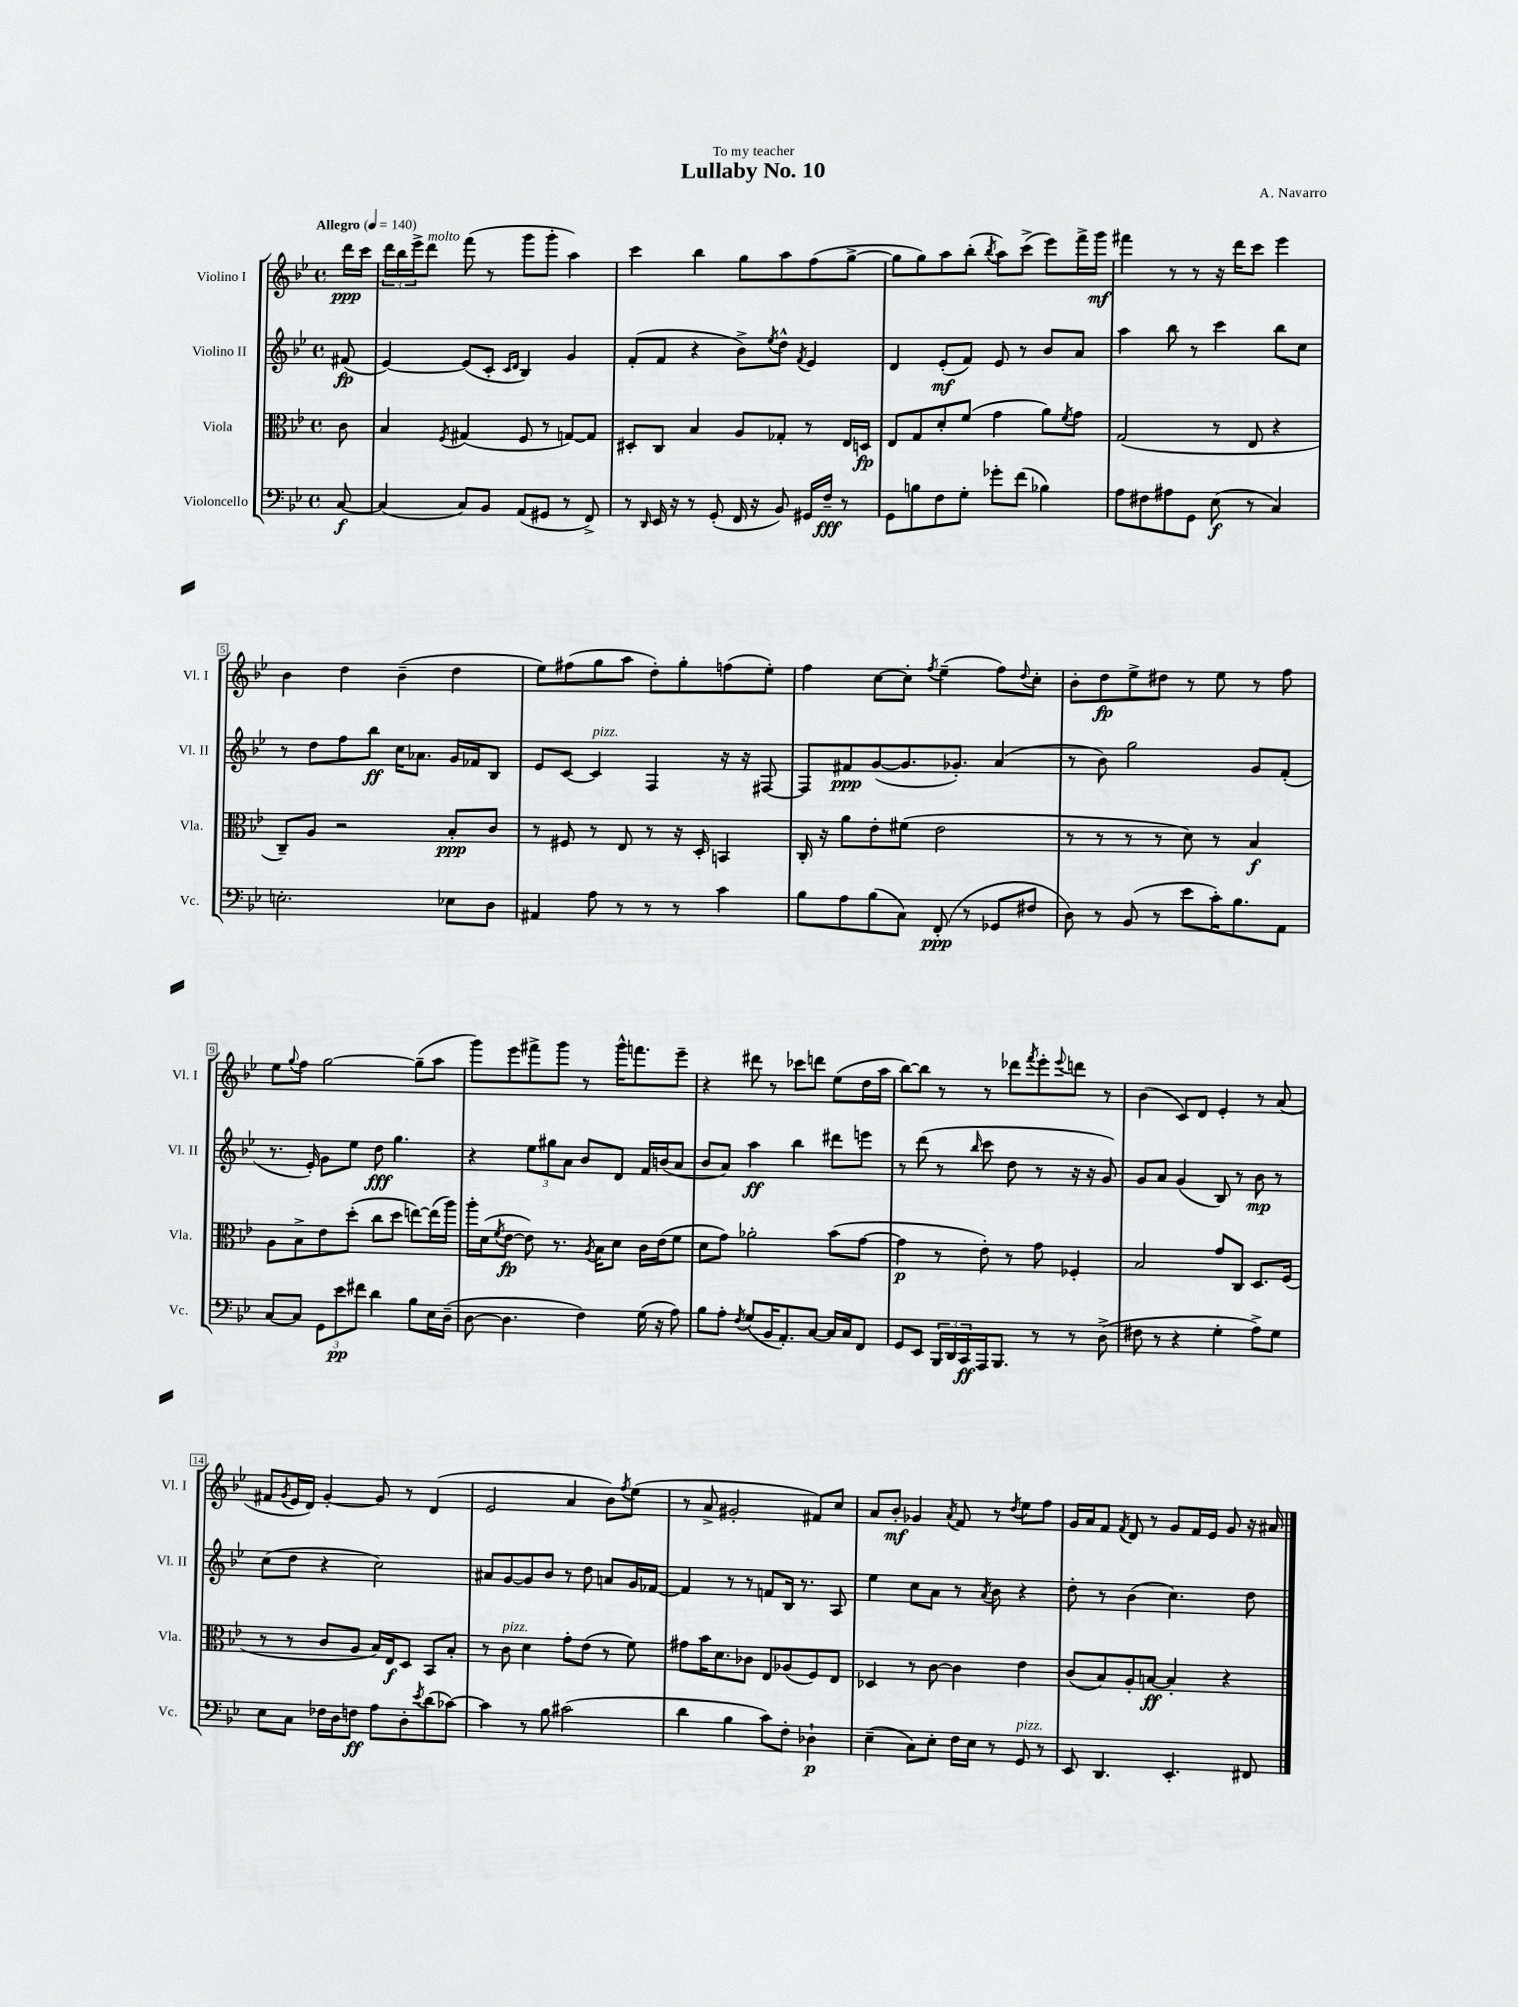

**kern	**kern	**kern	**kern
*staff4	*staff3	*staff2	*staff1
*clefF4	*clefC3	*clefG2	*clefG2
*k[b-e-]	*k[b-e-]	*k[b-e-]	*k[b-e-]
*M4/4	*M4/4	*M4/4	*M4/4
*met(c)	*met(c)	*met(c)	*met(c)
*MM140	*MM140	*MM140	*MM140
[8C/	8c\	(8f#/	16ddd\LL
.	.	.	16ccc\JJ
=	=	=	=
(4C/]	4B-/	[4e-/)	24ddd\LL
.	.	.	24bb-\
.	.	.	24eee-^\J
.	.	.	8ddd\J
.	8qF/	.	.
8C/L)	(4G#/	(8e-/]L	(8fff\
8BB-/J	.	8c'/J	8r
.	.	16qqc/LL	.
.	.	16qqd/JJ	.
(8AA/L	8F/	4B-/)	8ggg\L
8GG#/J	8r	.	8ggg'\J
8r	[8G/L)	4g/	4aa\)
8FF^/)	8G/]J	.	.
=	=	=	=
8r	8D#'/L	(8f'/L	4ccc\
16qqDD/	.	.	.
16EE-/	8C/J	8f/J	.
16r	.	.	.
8r	4B-/	4r	4bb-\
(8GG'/	.	.	.
16FF/	8A/L	8b-^\L)	8gg\L
16r	.	.	.
.	.	8qee-/	.
8BB-/)	8G-'/J	8dd^^\J	8aa\
.	.	8qf/	.
16GG#/LL	8r	4e-/	(8ff\
16F~/JJ	.	.	.
8r	16E-/LL	.	[8gg^\J
.	16D/JJ	.	.
=	=	=	=
8GG\L	8E-/L	4d/	8gg\]L
8B\	8G/	.	8gg\)
8F\	8d'/	(8e-'/L	8aa\
8G'\J	(8f/J	8f/J)	(8bb-'\J
.	.	.	8qbb-/
8g-'\L	4g\	8e-/	8aa\L)
(8f\J	.	8r	(8ccc^\J
4B-\)	8a\L)	8b-/L	8eee-\L)
.	8qf/	.	.
.	8g\J	8a/J	16fff^\L
.	.	.	16ggg\JJ
=	=	=	=
8A\L	(2G/	4aa\	4fff#\
8F#\	.	.	.
8A#\	.	8bb-\	8r
8GG\J	.	8r	8r
(8E-\	8r	4ccc\	16r
.	.	.	16ddd\LK
8r	8E-/	.	8ccc\J
4C/)	4r	8bb-\L	4eee-\
.	.	8cc\J	.
=	=	=	=
2.E'\	8C~/L)	8r	4b-\
.	8A/J	8dd\L	.
.	2r	8ff\	4dd\
.	.	8bb-\J	.
.	.	16cc\LK	(4b-~\
.	.	8.a-\J	.
8E-\L	8B-'/L	16g/LL	4dd\
.	.	16f-/J	.
8D\J	8c/J	8B-/J	.
=	=	=	=
4AA#/	8r	8e-/L	8ee-\L)
.	8F#/	[8c/J	(8ff#\
8A\	8r	4c/]	8gg\
8r	8E-/	.	8aa\J
8r	8r	4F/	8dd'\L)
8r	16r	.	8gg'\
.	16D'/	.	.
4c\	4BB/	16r	(8ff\
.	.	16r	.
.	.	[8F#/	8ee-'\J)
=	=	=	=
8B-\L	16C'/	8F#/]L	4ff\
.	16r	.	.
8A\	8a\L	8f#/	.
(8B-\	8e-'\	([8g/	[8cc\L
8C\J)	(8f#\J	8.g/]	8cc'\]J
.	.	.	8qff/
(8FF'/	2e-\	.	(4ee-~\
.	.	8.g-'/J)	.
8r	.	.	.
8GG-/L	.	(4a/	8ff\L)
.	.	.	8qqdd/
8F#/J	.	.	8cc'\J
=	=	=	=
8D\)	8r	8r	8b-'\L
8r	8r	8b-\)	8dd\
(8BB-/	8r	2gg\	8ee-^\
8r	8r	.	8dd#\J
8e-\L	8d\)	.	8r
16c'\K)	8r	.	8ee-\
8.B-\	.	.	.
.	4B-/	8g/L	8r
8AA\J	.	(8f'/J	8ff\
=	=	=	=
[8C/L	8A\L	8.r	8ee-\L
.	.	.	8qqgg/
8C/]J	8B-^\	.	8ff\J
.	.	16e-'/)	.
12GG\L	8e-\	8g\L	[2gg\
12e-\	.	.	.
.	(8dd'\J	8ee-\J	.
12f#\J	.	.	.
4d\	8cc\L	8dd\	.
.	8dd\J	4.gg\	.
8B-\L	[8ee\L)	.	(8gg~\]L
16E-\L	(16ee\]L	.	8aa\J
(16D~\JJ	16aa\JJ)	.	.
=	=	=	=
[8D\	16aa'\LL	4r	8ggg\L)
.	(16d\J	.	.
.	8qf/	.	.
4.D\]	[8e-\J	.	8eee-\
.	8e-\])	12ee-\L	8fff#^\
.	.	12gg#\	.
.	8.r	.	8ggg\J
.	.	12a\J	.
4F\)	.	8b-/L	8r
.	8qA/	.	.
.	16B-\LK	.	.
.	8d\J	8d/J	16ggg^^\LK
.	.	.	8.fff\
(16G\	16c\LL	16f/LL	.
16r	(16e-\J	(16b/J	.
8A\)	8f\J	8a/J	8eee-~\J
=	=	=	=
8B-\L	8d\L	8b-/L	4r
8A'\J	8g\J)	8a/J)	.
8qF/	.	.	.
(8G/L	2a-'\	4aa\	8ddd#\
16BB-/K	.	.	8r
8.AA'/)	.	.	.
.	.	4bb-\	8ccc-\L
[8C/J	.	.	8ddd\J
16C/]LL	(8b-\L	8ddd#\L	(8ee-\L
16C/J	.	.	.
8FF/J	[8g\J	8eee\J	16dd\L
.	.	.	16aa\JJ
=	=	=	=
8GG/L	4g\]	8r	[8bb-\L)
8EE-/J	.	(8ddd\	8bb-\]J
24BBB-/LL	8r	8r	8r
24DD/	.	.	.
24CC/	.	.	.
.	.	16qqbb-/	.
16AAA/J	8e-'\)	8ccc\	8r
8.BBB-/J	.	.	.
.	8r	8dd\	8ddd-\L
.	.	.	8qfff/
8r	8g\	8r	8eee-'\
.	.	.	8qqeee-/
8r	4F-'/	16r	8ddd\J
.	.	16r	.
(8D^\	.	8g/)	8r
=	=	=	=
8F#\	2B-/	8g/L	(4b-\
8r	.	8a/J	.
4r	.	(4g/	8c/L)
.	.	.	8d/J
4G'\	8g/L	8B-/)	4e-'/
.	8C/J	8r	.
8A^\L)	8.D/L	8b-\	8r
8G\J	.	8r	(8a/
.	(16F/Jk	.	.
=	=	=	=
8E-\L	8r	(8cc\L	8f#/L
.	.	.	8qg/
8C\J	8r	8dd\J	16e-/L
.	.	.	16d/JJ)
16F-\LL	8c/L	4r	[4g'/
16D\J	.	.	.
8F\J	8A/J	.	.
8A\L	16B-/LL)	2cc\)	8g/]
.	16E-/J	.	.
8D'\	8D/J	.	8r
8qe-/	.	.	.
(8d\	8BB-/L	.	(4d/
[8c-\J)	8B-'/J	.	.
=	=	=	=
4c-\]	8r	8a#/L	2e-/
.	8c\	[8g/	.
8r	4d\	8g/]	.
8B-\	.	8b-/J	.
(2c#\	8g'\L	8r	4a/
.	(8e-\J	8dd\	.
.	8r	8a/L	8b-\L)
.	.	.	8qff/
.	8f\)	16g/L	(8ee-\J
.	.	[16f-/JJ	.
=	=	=	=
4d\	8g#\L	4f-/]	8r
.	16b-\K	.	8a^/
.	8.d\	.	.
4B-\	.	8r	2g#'/
.	8c-\J	8r	.
8c\L)	8E-/L	8f/L	.
8F'\J	(8A-/	16B-/Jk	.
.	.	8.r	.
4D-`\	8F/)	.	8f#/L)
.	8E-/J	8A/	8cc/J
=	=	=	=
(4E-~\	4D-/	4ee-\	8a/L
.	.	.	8b-'/J
8C\L)	8r	8cc\L	4g-/
8E-'\J	[8c\	8a\J	.
.	.	.	8qa/
16F\LL	4c\]	8r	8f/
16E-\JJ	.	.	.
.	.	8qa/	.
8r	.	8b-\	8r
.	.	.	8qdd/
8GG/	4e-\	4r	8ee-\L
8r	.	.	8ff\J
=	=	=	=
8EE-/	(8c/L	8dd'\	16g/LL
.	.	.	16a/J
4.DD/	8B-/)	8r	8f/J
.	.	.	8qf/
.	8A'/	(4b-\	8d/
.	[8B/J	.	8r
4.EE-'/	4B'/]	4.cc\)	8g/L
.	.	.	16f/L
.	.	.	16e-/JJ
.	4r	.	8g/
8FF#/	.	8dd\	16r
.	.	.	16a#/
==	==	==	==
*-	*-	*-	*-
